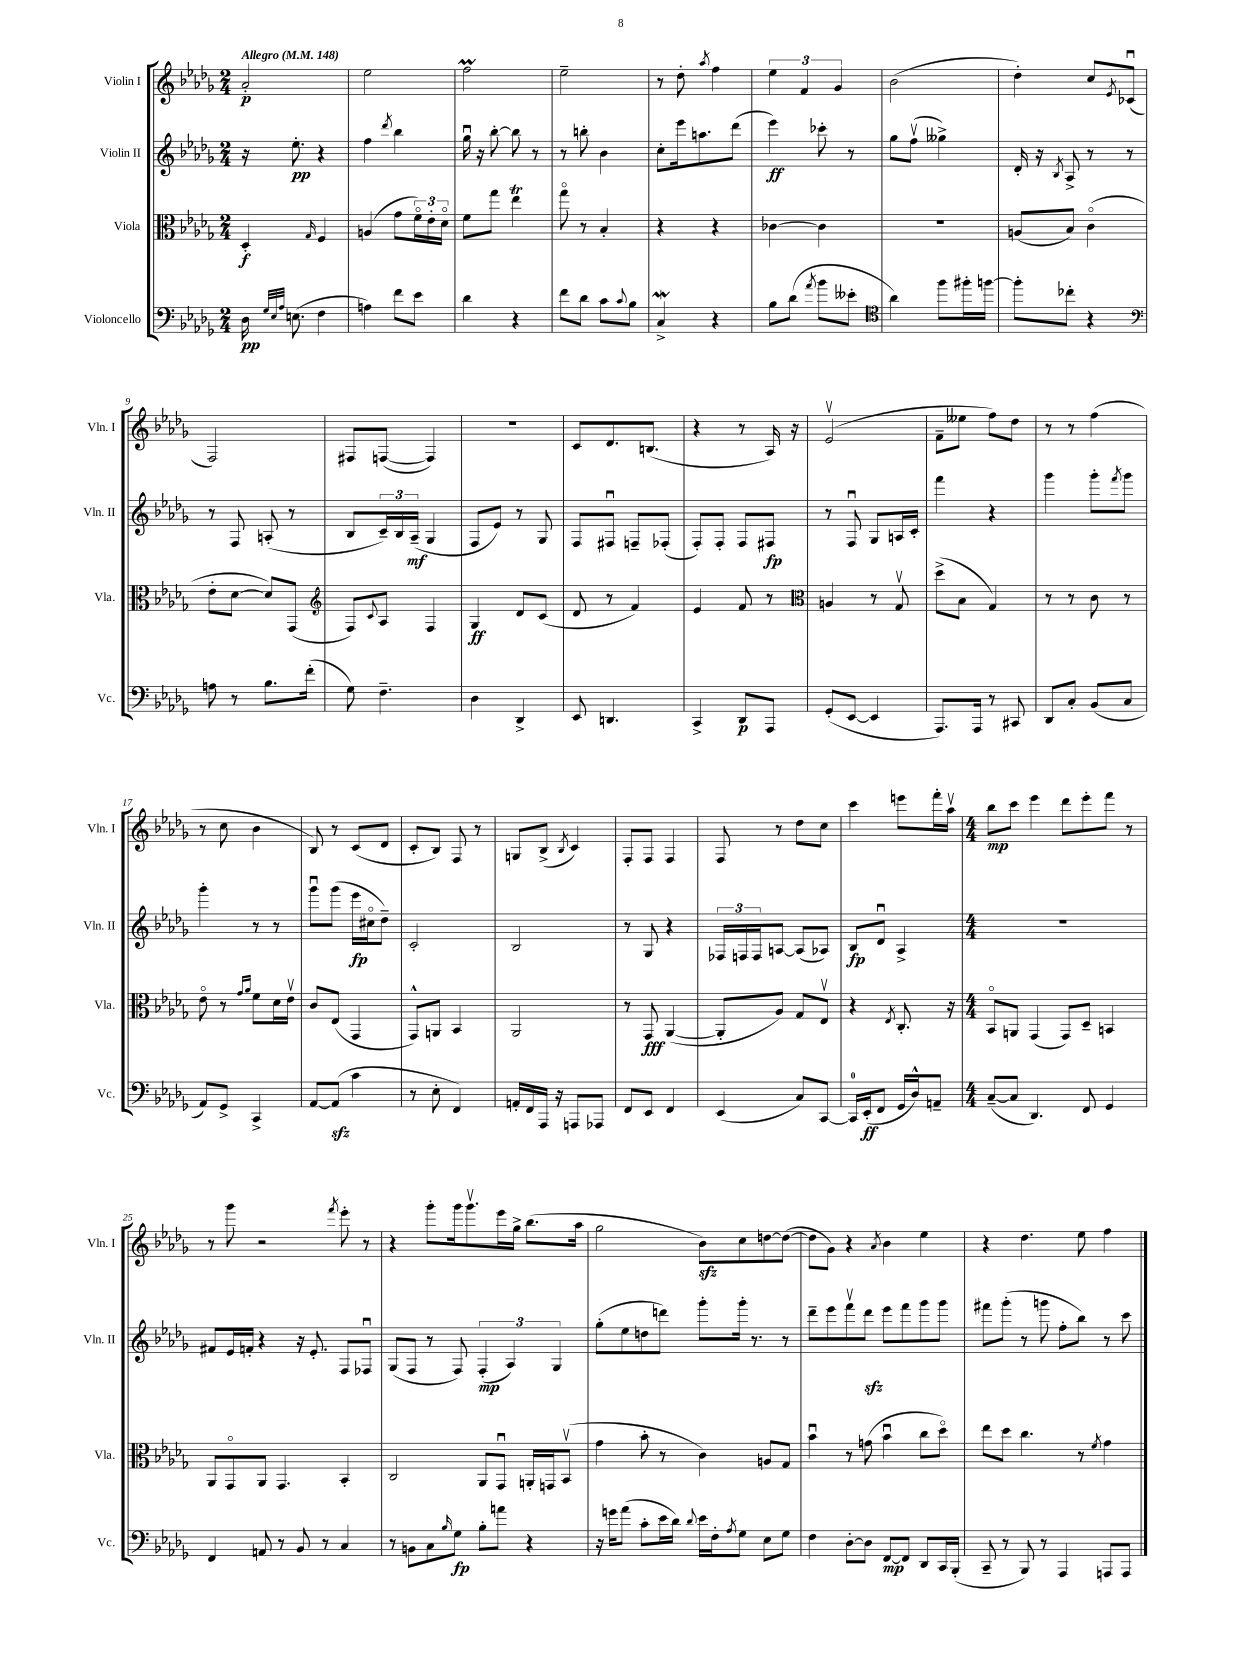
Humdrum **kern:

**kern	**kern	**kern	**kern
*staff4	*staff3	*staff2	*staff1
*clefF4	*clefC3	*clefG2	*clefG2
*k[b-e-a-d-g-]	*k[b-e-a-d-g-]	*k[b-e-a-d-g-]	*k[b-e-a-d-g-]
*M2/4	*M2/4	*M2/4	*M2/4
*MM148	*MM148	*MM148	*MM148
16D-\	4D-'/	16r	2a-'/
32qqG-/LLL	.	.	.
32qqE-/	.	.	.
32qqA-/JJJ	.	.	.
(8.E\	.	8.ee-'\	.
.	16qqG-/	.	.
4F\	4F/	4r	.
=	=	=	=
4A\)	(4A/	4ff\	2ee-\
.	.	8qddd-/	.
8f\L	8g-\L	4bb-\	.
8e-\J	24fo\L)	.	.
.	24e-'\	.	.
.	24d-o\JJ	.	.
=	=	=	=
4d-\	8f\L	16gg-u\	2ff\
.	.	16r	.
.	8gg-\J	[8bb-'\	.
4r	4ee-\	8bb-\]	.
.	.	8r	.
=	=	=	=
8f\L	8gg-o\	8r	2ee-~\
8d-\J	8r	8bb'\	.
8c\L	4B-'/	4b-\	.
8qqc/	.	.	.
8B-\J	.	.	.
=	=	=	=
4C^/	4r	8cc'\L	8r
.	.	16eee-\k	8dd-'\
.	.	8.aa\	.
.	.	.	8qaa-/
4r	4r	.	4ff\
.	.	(8ddd-\J	.
=	=	=	=
8B-\L	[4c-\	4eee-\)	6ee-\
(8d-\J	.	.	.
.	.	.	6f/
8qa-/	.	.	.
8b-\L	4c-\]	8ccc-'\	.
.	.	.	6g-/
8e--'\J	.	8r	.
=	=	=	=
*clefC4	*	*	*
4a-\)	2r	8gg-\L	(2b-\
.	.	(8ffv\J	.
8ff\L	.	4gg--^\)	.
16ff#'\L	.	.	.
[16ff\JJ	.	.	.
=	=	=	=
8ff'\]L	(8A/L	16d-'/	4dd-'\)
.	.	16r	.
.	.	8qB-/	.
8cc-'\J	8B-/J)	8A-^/	.
4r	(4co\	8r	8cc/L
.	.	.	8qe-/
.	.	8r	(8c-u/J
=	=	=	=
*clefF4	*	*	*
8A\	8e-'\L	8r	2F/)
8r	[8d-\J	8F/	.
8.B-\L	8d-/]L)	(8A'/	.
.	(8GG-/J	8r	.
(16f'\Jk	.	.	.
=	=	=	=
*	*clefG2	*	*
8G-\)	8F/L)	8B-/L	8F#/L
.	8qqc/	.	.
4.F~\	8A-/J	24c~/L)	([8F/J
.	.	24B-/	.
.	.	(24A-~/JJ	.
.	4F/	4G-/	4F/])
=	=	=	=
4D-\	4G-/	8F/L	2r
.	.	8e-/J)	.
4DD-^/	8d-/L	8r	.
.	(8c/J	8G-/	.
=	=	=	=
8EE-/	8d-/	8F/L	8c/L
4.DD/	8r	8F#u/J	8.d-/
.	4f/)	8F~/L	.
.	.	.	(8.B/J
.	.	(8F-'/J	.
=	=	=	=
4CC^/	4e-/	8F'/L)	4r
.	.	8F'/J	.
8DD-/L	8f/	8F/L	8r
8AAA-/J	8r	8F#/J	16A-/)
.	.	.	16r
=	=	=	=
*	*clefC3	*	*
(8GG-'/L	4A/	8r	(2e-v/
[8EE-/J	.	8Fu/	.
4EE-/]	8r	8G-/L	.
.	8G-v/	16A/L	.
.	.	16c'/JJ	.
=	=	=	=
8.AAA-/L)	(8dd-^\L	4fff\	8f~\L
.	8B-\J	.	8ee--\J
16AAA-/Jk	.	.	.
8r	4G-/)	4r	8ff\L)
8CC#/	.	.	8dd-\J
=	=	=	=
8DD-/L	8r	4ggg-\	8r
8C'/J	8r	.	8r
(8BB-/L	8c\	8ggg-'\L	(4ff\
.	.	8qfff/	.
8C/J	8r	8ggg-\J	.
=	=	=	=
8AA-/L)	8e-o\	4ggg-'\	8r
8GG-^/J	8r	.	8cc\
.	16qqg-/LL	.	.
.	16qqa-/JJ	.	.
4CC^/	8f\L	8r	4b-\
.	16d-\L	8r	.
.	16e-v\JJ	.	.
=	=	=	=
[8AA-/L	8c/L	8ggg-u\L	8B-/)
(8AA-/]J	(8E-/J	(8ggg-\J	8r
4c\	4GG-/	16eee-\LL	(8c/L
.	.	16cc#o\J	.
.	.	8dd-~\J)	8d-/J
=	=	=	=
8r	8GG-^^/L)	2c'/	8c'/L
8E-'\	8AA/J	.	8B-/J)
4FF/)	4BB-/	.	8F/
.	.	.	8r
=	=	=	=
16AA'/LL	2AA-/	2B-/	8G/L
16FF/	.	.	.
16AAA-/JJ	.	.	(8B-^/J
16r	.	.	.
.	.	.	8qB-/
8AAA/L	.	.	4c/)
8AAA-/J	.	.	.
=	=	=	=
8FF/L	8r	8r	8F'/L
8EE-/J	8GG-/	8G-/	8F/J
4FF/	([4AA-/	4r	4F/
=	=	=	=
(4EE-/	8AA-'/]L	24F-/LL	8F/
.	.	24F/	.
.	.	24F/J	.
.	8A-/J)	[8A/J	8r
8C/L)	8G-/L	(8A/]L	8dd-\L
[8CC/J	8E-v/J	8A-/J)	8cc\J
=	=	=	=
16CC/]LL	4r	8B-/L	4ccc\
(16EE-'/J	.	.	.
8FF/J	.	8d-u/J	.
.	8qE-/	.	.
16GG-/LL	8.C'/	4A-^/	8eee\L
16D-^^/J)	.	.	.
8AA~/J	.	.	16fff'\L
.	16r	.	16aa-v\JJ
=	=	=	=
*M4/4	*M4/4	*M4/4	*M4/4
([8C~/L	8BB-o/L	1r	8bb-\L
8C/]J	8AA/J	.	8ccc\J
4.DD-/)	(4GG-/	.	4eee-\
.	8GG-/L)	.	8ddd-\L
8FF/	8D-~/J	.	8eee-'\
4GG-/	4BB/	.	8fff\J
.	.	.	8r
=	=	=	=
4FF/	8AA-/L	8f#/L	8r
.	8GG-o/	16e-/L	8ggg-\
.	.	16f'/JJ	.
8AA/	8AA-/J	4r	2r
8r	4.GG-/	.	.
8BB-/	.	16r	.
.	.	8.e-'/	.
8r	.	.	.
.	.	.	8qfff/
4C/	4BB-'/	8F/L	8eee-'\
.	.	8F-u/J	8r
=	=	=	=
8r	2C/	(8G-/L	4r
8BB\L	.	8F/J	.
8C\	.	8r	8ggg-'\L
16qqB-/	.	.	.
8G-\J	.	8F/)	16ggg-\k
.	.	.	8.ggg-v\
8B-'\L	8AA-/L	(6F'/	.
8a\J	8GG-u/J	.	16eee-\L
.	.	6A-/)	.
.	.	.	16gg-^\JJ
4r	16AA'/LL	.	(8.bb-\L
.	16GG/J	.	.
.	.	6G-/	.
.	(8BB-v/J	.	.
.	.	.	16aa-\Jk
=	=	=	=
16r	4g-\	(8gg-'\L	2gg-\
16g\LK	.	.	.
(8a-\J	.	8ee-\	.
8c'\L	8b-'\	8dd\	.
16e-\L	8r	8ddd\J)	.
16d-\JJ)	.	.	.
8qqd-/	.	.	.
16e-\LL	4c\)	8ggg-'\L	8b-\L)
16F'\J	.	.	.
8qA-/	.	.	.
8G-\J	.	16ggg-'\Jk	8cc\
.	.	8.r	.
8E-\L	8A/L	.	[8dd\
8G-\J	8G-/J	8r	(8dd\_J
=	=	=	=
4F\	4b-u\	8ddd-~\L	8dd\]L
.	.	8eee-\	8g-\J)
[8D-'\L	8r	8fffv\	4r
8D-\]J	(8g\	8ddd-\J	.
.	.	.	8qa-/
[8FF/L	4b-u\	8eee-\L	4b-\
8FF/]J	.	8fff\	.
8DD-/L	8cc\L	8ggg-\	4ee-\
16CC/L	8dd-o\J)	8ggg-\J	.
(16BBB-'/JJ	.	.	.
=	=	=	=
8CC~/	8ee-\L	8fff#\L	4r
8r	8dd-\J	(8ggg-'\J	.
8BBB-/)	4.cc\	8r	4.dd-\
8r	.	8ggg\	.
4AAA-/	.	8ff'\L	.
.	8r	8bb-\J)	8ee-\
.	8qf/	.	.
8AAA/L	4g-\	8r	4ff\
8AAA/J	.	8ccc\	.
==	==	==	==
*-	*-	*-	*-
